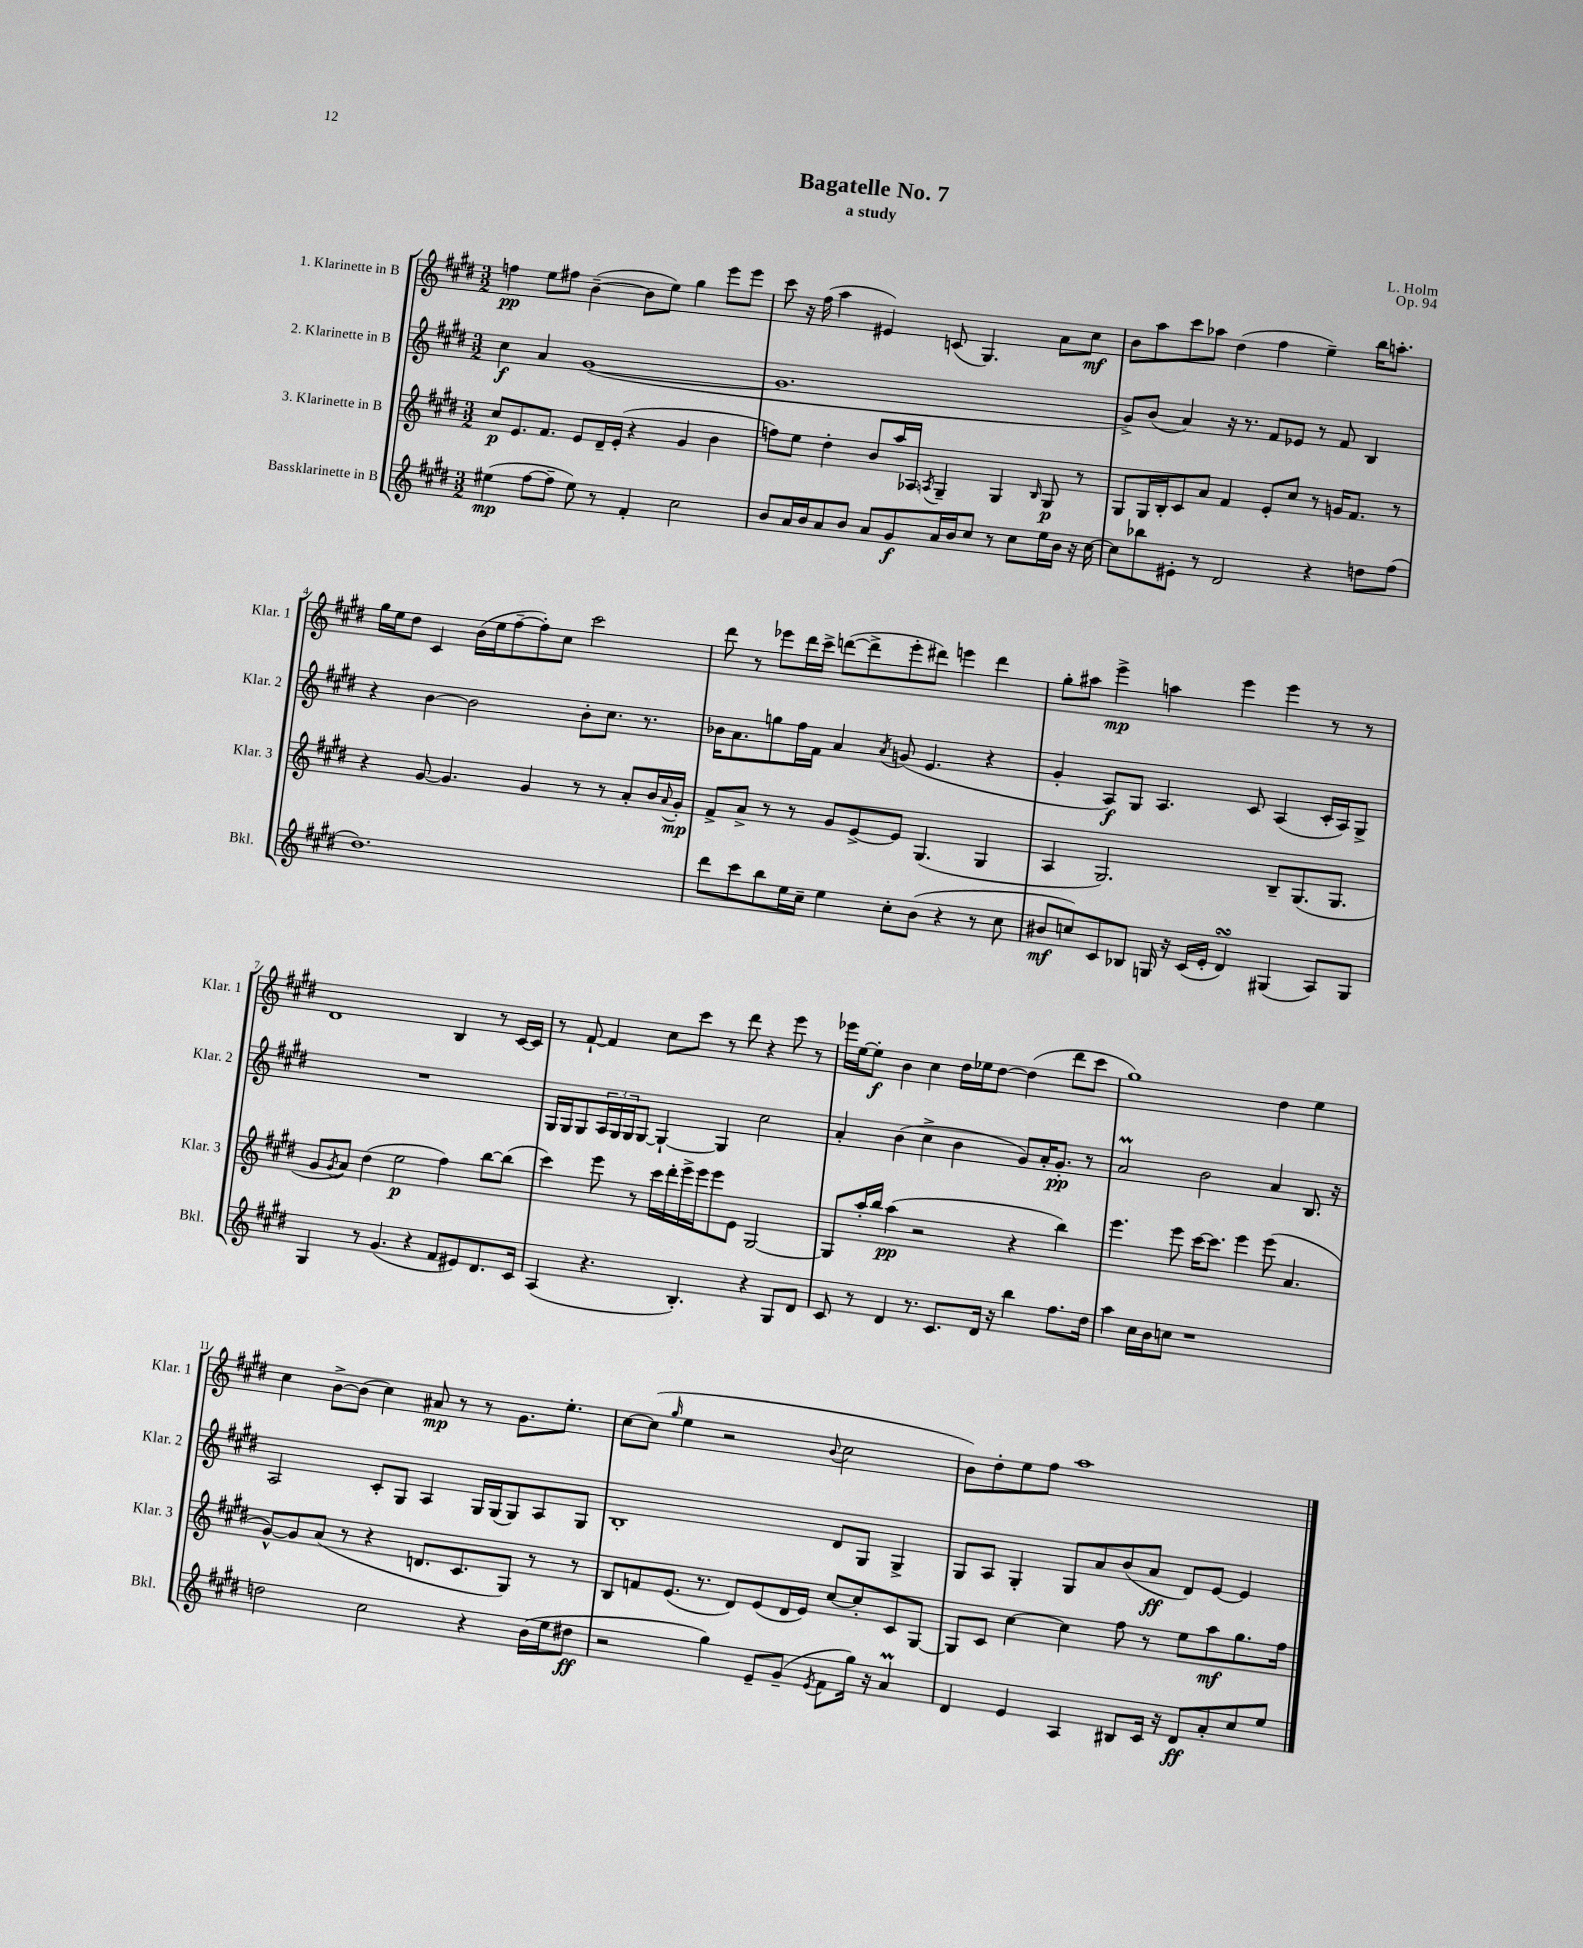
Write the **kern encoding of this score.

**kern	**kern	**kern	**kern
*staff4	*staff3	*staff2	*staff1
*clefG2	*clefG2	*clefG2	*clefG2
*k[f#c#g#d#]	*k[f#c#g#d#]	*k[f#c#g#d#]	*k[f#c#g#d#]
*M3/2	*M3/2	*M3/2	*M3/2
(4ee#\	8cc#/L	4cc#\	4ff\
.	8.e/	.	.
[8ff#\L	.	4a/	8ee\L
.	8.f#/J	.	.
8ff#~\]J	.	.	8ff#\J
8ee#\)	8e/L	([1g#	([4b~\
8r	16d#~/L	.	.
.	(16e'/JJ	.	.
4f#'/	4r	.	8b\]L
.	.	.	8ee\J)
2cc#\	4g#/	.	4gg#\
.	4b\	.	8eee\L
.	.	.	8eee\J
=	=	=	=
8b/L	8ff\L)	1.g#]	8ccc#\
16a/L	8ee\J	.	16r
16b/J	.	.	(16ff#\
8a/	4dd#'\	.	4aa\
8b/J	.	.	.
8a/L	8b/L	.	4e#/)
8g#/	16aa/L	.	.
.	16A-/JJ	.	.
.	8qA/	.	.
16a/L	4G#~/	.	(8c/
16b/J	.	.	.
8cc#/J	.	.	4.G#/)
8r	4G#/	.	.
8cc#\L	.	.	.
.	16qqB/	.	.
16ee\L	8G#/	.	8a\L
16b\JJ	.	.	.
16r	8r	.	8cc#\J
[16cc#\	.	.	.
=	=	=	=
8cc#\]L	8G#/L	8g#^/L)	8b\L
8bb-\	16G#/L	(8b/J	8aa\
.	16B'/J	.	.
8e#'\J	8c#/	4a/)	8ccc#\
8r	8a/J	.	8aa-\J
2d#/	4f#/	16r	(4dd#\
.	.	8.r	.
.	8e'/L	8f#/L	4ff#\
.	8cc#/J	8e-/J	.
4r	8r	8r	4ee~\)
.	16g/LK	8f#/	.
.	8.f#/J	.	.
8dd\L	.	4B/	16bb\LK
.	.	.	8.aa'\J
(8ff#\J	8r	.	.
=	=	=	=
1.dd#)	4r	4r	16gg#\LL
.	.	.	16ee\J
.	.	.	8dd#\J
.	[8g#/	[4b\	4c#/
.	4.g#/]	.	.
.	.	2b\]	(16b\LL
.	.	.	16ee\J
.	.	.	[8ff#~\
.	4g#/	.	8ff#'\])
.	.	.	8cc#\J
.	8r	8b'\L	2ccc#\
.	8r	8.cc#\J	.
.	8a'/L	.	.
.	.	8.r	.
.	16b/L	.	.
.	8qqa/	.	.
.	16g#'/JJ	.	.
=	=	=	=
8ddd#\L	8f#^/L	16b-\LK	8ddd#\
.	.	8.a\	.
8ccc#\	8a^/J	.	8r
8bb\	8r	8gg\	8eee-\L
16ee\L	8r	16ff#\L	16ddd#\L
16cc#~\JJ	.	16f#\JJ	16ccc#^\JJ
4ee\	8g#/L	4a/	([8ddd\L
.	[8e^/	.	8ddd^\]
.	.	8qa/	.
8cc#'\L	8e/]J	(8g/	8eee-'\
(8b\J	(4.G#/	4.e/	8ddd#\J)
4r	.	.	4eee\
8r	4G#/	4r	4ddd#\
8cc#\	.	.	.
=	=	=	=
8b#/L	4A/	4g#'/	8gg#'\L
8cc/)	.	.	8aa#\J
8c#/	2.G#/)	8A/L)	4eee^\
8B-/J	.	8G#/J	.
16G/	.	4.A/	4aa\
16r	.	.	.
(16c#/LL	.	.	.
16e'/JJ	.	.	.
4d#/)	.	.	4eee\
.	.	8c#/	.
(4G#/	8B~/L	(4A/	4eee\
.	(8.G#/	.	.
8A/L)	.	16c#'/LL	8r
.	8.G#/J	16A/J)	.
8G#/J	.	8G#^/J	8r
=	=	=	=
4G#/	8g#/L	1.r	1d#
.	8qg#/	.	.
.	8a/J)	.	.
8r	(4dd#\	.	.
(4.g#/	.	.	.
.	2ee\	.	.
4r	.	.	.
8f#/L	4ff#\)	.	4B/
8e#/)	.	.	.
8.d#/	[8bb\L	.	8r
.	(8bb\]J	.	[16c#/LL
16c#/Jk	.	.	16c#/]JJ
=	=	=	=
(4A/	4ccc#\)	16G#/LL	8r
.	.	16G#/J	.
.	.	8G#/	[8f#`/
4.r	8eee\	24A/L	4f#/]
.	.	24G#/	.
.	.	24G#/J	.
.	8r	[8G#/J	.
.	16ccc#\LL	4G#`/_	8cc#\L
.	16ddd#'\	.	.
4.B'/)	16eee^\	.	8ccc#\J
.	16eee\J	.	.
.	8eee\	4G#/]	8r
.	8e\J	.	8ddd#\
4r	[2G#/	2cc#\	4r
8G#/L	.	.	8eee\
8d#/J	.	.	8r
=	=	=	=
8c#/	8G#/]L	4a'/	16eee-\LL
.	.	.	[16ee\J
8r	16aa'/L	.	8ee'\]J
.	16bb/JJ	.	.
4d#/	(4aa\	(4b\	4b\
8.r	2r	4cc#^\	4cc#\
8.c#/L	.	.	.
.	.	4b\	16dd#\LL
.	.	.	16ee-\J
16d#/Jk	.	.	[8dd#\J
16r	.	.	.
4bb\	4r	8g#/L)	(4dd#\]
.	.	16a'/K	.
.	.	8.g#'/J	.
8.ff#\L	4bb\)	.	8ddd#\L
.	.	8r	8ccc#\J
16dd#\Jk	.	.	.
=	=	=	=
4aa\	4.eee\	2a/	1gg#)
16cc#\LL	.	.	.
16b\J	.	.	.
8cc\J	8eee\	.	.
1r	[16ccc#\LK	2b\	.
.	8.ccc#\]J	.	.
.	4eee\	.	.
.	(8eee\	4a/	4dd#\
.	4.a/	.	.
.	.	8.B/	4ee\
.	.	16r	.
=	=	=	=
2dd\	[8g#^^/L)	2A/	4cc#\
.	8g#/]	.	.
.	(8a/J	.	[8b^\L
.	8r	.	(8b\]J
2cc#\	4r	8c#'/L	4cc#\)
.	.	8G#/J	.
.	8.d/L	4A/	8a#/
.	.	.	8r
.	8.c#/	.	.
4r	.	16G#/LL	8r
.	.	(16G#/J	.
.	8G#/J)	8G#/)	8.g#\L
(16b\LL	8r	8A/	.
16ee\J	.	.	8.ee'\J
8dd#\J	8r	8G#/J	.
=	=	=	=
2r	8B/L	1B'	[8cc#\L
.	8f/	.	(8cc#\]J
.	.	.	16qqgg#/
.	(8.e/J	.	4ee\
.	8.r	.	.
4gg#\)	.	.	2r
.	8d#/L)	.	.
8e~/L	(8e/	.	.
(8g#~/J	16d#/L	.	.
.	16e/JJ)	.	.
8qe/	.	.	8qqb/
8f#\L	[8cc#/L	8d#/L	2cc#\
16gg#\Jk)	8cc#'/]	8G#/J	.
16r	.	.	.
4a/	8c#/	4G#^/	.
.	[8G#/J	.	.
=	=	=	=
4d#/	8G#/]L	8G#/L	8b\L)
.	8c#/J	8A/J	8dd#'\
4e/	[4cc#\	4G#'/	8ee\
.	.	.	8ff#\J
4A/	4cc#\]	8G#/L	1aa
.	.	8a/	.
8B#/L	8ff#\	(8b/	.
16c#/Jk	8r	8a/J	.
16r	.	.	.
8d#/L	8ee\L	8d#/L)	.
8a'/	8aa\	[8e/J	.
8cc#/	8.gg#\	4e/]	.
8ee/J	.	.	.
.	16ff#\Jk	.	.
==	==	==	==
*-	*-	*-	*-
